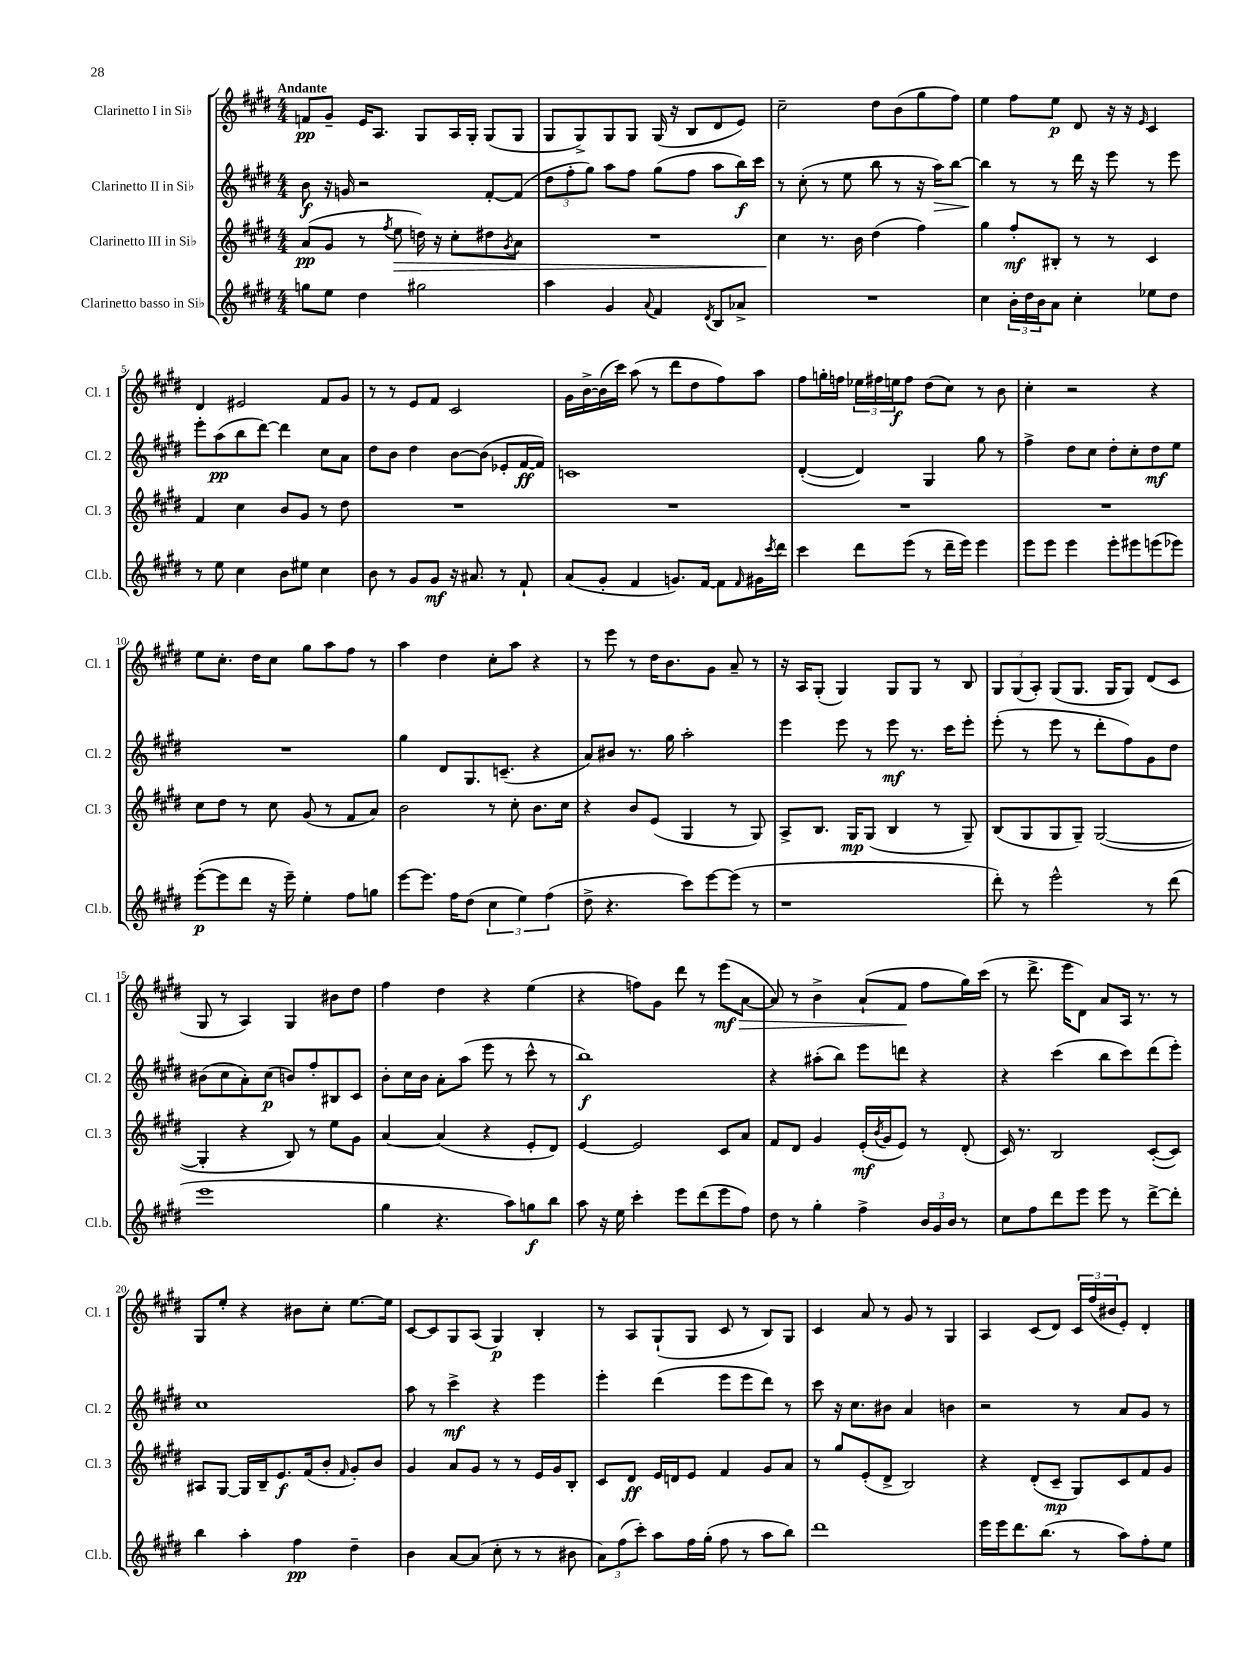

**kern	**dynam	**kern	**dynam	**kern	**dynam	**kern	**dynam
*part4	*part4	*part3	*part3	*part2	*part2	*part1	*part1
*staff4	*staff4	*staff3	*staff3	*staff2	*staff2	*staff1	*staff1
*I"Clarinetto basso in Si♭	*	*I"Clarinetto III in Si♭	*	*I"Clarinetto II in Si♭	*	*I"Clarinetto I in Si♭	*
*I'Cl.b.	*	*I'Cl. 3	*	*I'Cl. 2	*	*I'Cl. 1	*
*clefG2	*	*clefG2	*	*clefG2	*	*clefG2	*
*k[f#c#g#d#]	*	*k[f#c#g#d#]	*	*k[f#c#g#d#]	*	*k[f#c#g#d#]	*
*M4/4	*	*M4/4	*	*M4/4	*	*M4/4	*
=1	=1	=1	=1	=1	=1	=1	=1
!	!	!	!	!	!	!LO:TX:a:B:t=Andante	!
8ggn\L	.	(8a/L	pp	8b\	f	8fn/L	pp
8ee\J	.	8g#/J	.	16r	.	8g#~/J	.
.	.	.	.	16gn/	.	.	.
4dd#\	.	8r	.	2r	.	16e/KL	.
.	.	.	.	.	.	8.A/J	.
.	.	8qff#/	.	.	.	.	.
!	!	!	!LO:HP:b	!	!	!	!
.	.	8ee\	>	.	.	.	.
2gg#X\	.	16ddn\)	.	.	.	8G#/L	.
.	.	16r	.	.	.	.	.
.	.	8cc#'\L	.	.	.	16A/L	.
.	.	.	.	.	.	16G#'/JJ	.
.	.	8dd#X\	.	[8f#'/L	.	(8G#/L	.
.	.	8qg#/	.	.	.	.	.
.	.	8a\J	.	(8f#/J]	.	8G#/J	.
=2	=2	=2	=2	=2	=2	=2	=2
4aa\	.	1r	.	12dd#\L	.	8G#/L	.
.	.	.	.	12ff#'\	.	.	.
.	.	.	.	.	.	8G#^/)	.
.	.	.	.	12gg#\J)	.	.	.
4g#/	.	.	.	8aa\L	.	8G#/	.
.	.	.	.	8ff#\J	.	8G#/J	.
8qqa/	.	.	.	.	.	.	.
4f#/	.	.	.	(8gg#\L	.	(16G#/	.
.	.	.	.	.	.	16r	.
.	.	.	.	8ff#\J	.	8B/L	.
8qd#/	.	.	.	.	.	.	.
8B/L	.	.	.	8aa\L	.	8d#/	.
8a-X^/J	.	.	.	16bb\L)	f	8e/J)	.
.	.	.	.	16ccc#\JJ	.	.	.
=3	=3	=3	=3	=3	=3	=3	=3
1r	.	4cc#\	.	8r	.	2cc#~\	.
.	.	.	.	(8cc#'\	.	.	.
.	.	8.r	]	8r	.	.	.
.	.	.	.	8ee\	.	.	.
.	.	16b\	.	.	.	.	.
.	.	(4dd#\	.	8bb\	.	8dd#\L	.
.	.	.	.	8r	.	(8b\	.
.	.	4ff#\)	.	16r	.	8gg#\	.
!	!	!	!	!	!LO:HP:b	!	!
.	.	.	.	16aa\KL)	>	.	.
.	.	.	.	[8bb\J	.	8ff#\J)	.
=4	=4	=4	=4	=4	=4	=4	=4
4cc#\	.	4gg#\	.	4bb\]	.	4ee\	.
24b'\LL	.	8ff#'/L	mf	8r	]	8ff#\L	.
24dd#\	.	.	.	.	.	.	.
24b\J	.	.	.	.	.	.	.
8a\J	.	8B#X'/J	.	8r	.	8ee\J	p
4cc#'\	.	8r	.	16ddd#\	.	8d#/	.
.	.	.	.	16r	.	.	.
.	.	8r	.	8eee\	.	16r	.
.	.	.	.	.	.	16r	.
.	.	.	.	.	.	16qqe/	.
8ee-X\L	.	4c#/	.	8r	.	4c#/	.
8dd#\J	.	.	.	8eee\	.	.	.
!!LO:LB:g=z
=5	=5	=5	=5	=5	=5	=5	=5
8r	.	4f#/	.	8eee'\L	.	4d#/	.
8ee\	.	.	.	(8aa\	pp	.	.
4cc#\	.	4cc#\	.	8bb\	.	2e#X/	.
.	.	.	.	[8ddd#\J)	.	.	.
8b\L	.	8b/L	.	4ddd#\]	.	.	.
8ee#X\J	.	8g#/J	.	.	.	.	.
4cc#\	.	8r	.	8cc#\L	.	8f#/L	.
.	.	8dd#\	.	8a\J	.	8g#/J	.
=6	=6	=6	=6	=6	=6	=6	=6
8b\	.	1r	.	8dd#\L	.	8r	.
8r	.	.	.	8b\J	.	8r	.
8g#/L	.	.	.	4dd#\	.	8e/L	.
8g#/J	mf	.	.	.	.	8f#/J	.
16r	.	.	.	[8b\L	.	2c#/	.
8.a#X/	.	.	.	.	.	.	.
.	.	.	.	(8b\J]	.	.	.
8r	.	.	.	8e-X'/L	.	.	.
8f#`/	.	.	.	[16f#/L	ff	.	.
.	.	.	.	16f#/JJ])	.	.	.
=7	=7	=7	=7	=7	=7	=7	=7
(8a/L	.	1r	.	1cn	.	16g#\LL	.
.	.	.	.	.	.	[16b^\	.
8g#'/J	.	.	.	.	.	(16b\]	.
.	.	.	.	.	.	16ccc#\JJ)	.
4f#/	.	.	.	.	.	(8aa\	.
.	.	.	.	.	.	8r	.
8.gn/L)	.	.	.	.	.	8ddd#\L	.
.	.	.	.	.	.	8dd#\	.
[16f#/Jk	.	.	.	.	.	.	.
8f#\L]	.	.	.	.	.	8ff#\)	.
16qqf#/	.	.	.	.	.	.	.
16g#X\L	.	.	.	.	.	8aa\J	.
8qccc#/	.	.	.	.	.	.	.
16ddd#\JJ	.	.	.	.	.	.	.
=8	=8	=8	=8	=8	=8	=8	=8
4ccc#\	.	1r	.	([4d#'/	.	8ff#\L	.
.	.	.	.	.	.	16ggn'\L	.
.	.	.	.	.	.	16ffn\JJ	.
8ddd#\L	.	.	.	4d#/])	.	24ee-X\LL	.
.	.	.	.	.	.	24ff#X\	.
.	.	.	.	.	.	24een\J	f
(8eee\J	.	.	.	.	.	8ff#\J	.
8r	.	.	.	4G#/	.	(8dd#\L	.
16ddd#~\LL	.	.	.	.	.	8cc#\J)	.
16eee\JJ)	.	.	.	.	.	.	.
4eee\	.	.	.	8gg#\	.	8r	.
.	.	.	.	8r	.	8b\	.
=9	=9	=9	=9	=9	=9	=9	=9
8eee\L	.	1r	.	4ff#^\	.	4cc#'\	.
8eee\J	.	.	.	.	.	.	.
4eee\	.	.	.	8dd#\L	.	2r	.
.	.	.	.	8cc#\J	.	.	.
8eee'\L	.	.	.	8dd#'\L	.	.	.
8eee#X\	.	.	.	8cc#'\	.	.	.
(8eeen\	.	.	.	8dd#\	mf	4r	.
8eee-X\J)	.	.	.	8ee\J	.	.	.
!!LO:LB:g=z
=10	=10	=10	=10	=10	=10	=10	=10
([8eee'\L	p	8cc#\L	.	1r	.	8ee\L	.
8eee\]	.	8dd#\J	.	.	.	8.cc#'\J	.
8ddd#\J	.	8r	.	.	.	.	.
.	.	.	.	.	.	16dd#\KL	.
16r	.	8cc#\	.	.	.	8cc#\J	.
16eee~\)	.	.	.	.	.	.	.
4ee'\	.	(8g#/	.	.	.	8gg#\L	.
.	.	8r	.	.	.	8aa\	.
8ff#\L	.	8f#/L	.	.	.	8ff#\J	.
8ggn\J	.	8a/J)	.	.	.	8r	.
=11	=11	=11	=11	=11	=11	=11	=11
[8eee\L	.	2b\	.	4gg#\	.	4aa\	.
8.eee\J]	.	.	.	.	.	.	.
.	.	.	.	8d#/L	.	4dd#\	.
16ff#\KL	.	.	.	.	.	.	.
(8dd#\J	.	.	.	8.G#/	.	.	.
6cc#\	.	8r	.	.	.	8cc#'\L	.
.	.	.	.	(8.cn~/J	.	.	.
.	.	8cc#'\	.	.	.	8aa\J	.
6ee\)	.	.	.	.	.	.	.
.	.	8.b\L	.	4r	.	4r	.
(6ff#\	.	.	.	.	.	.	.
.	.	16cc#\Jk	.	.	.	.	.
=12	=12	=12	=12	=12	=12	=12	=12
8dd#^\	.	4r	.	8a/L)	.	8r	.
4.r	.	.	.	8b#X/J	.	8eee\	.
.	.	8b/L	.	8.r	.	8r	.
.	.	(8e/J	.	.	.	16dd#\KL	.
.	.	.	.	16gg#\	.	8.b\	.
8ccc#\L)	.	4G#/	.	2aa'\	.	.	.
[8eee\	.	.	.	.	.	8g#\J	.
(8eee\J]	.	8r	.	.	.	8a~/	.
8r	.	8G#/)	.	.	.	8r	.
=13	=13	=13	=13	=13	=13	=13	=13
1r	.	8A^/L	.	4eee\	.	16r	.
.	.	.	.	.	.	16A/KL	.
.	.	8.B/J	.	.	.	(8G#'/J	.
.	.	.	.	8eee\	.	4G#/)	.
.	.	16G#/KL	mp	.	.	.	.
.	.	(8G#/J	.	8r	.	.	.
.	.	4B/	.	8eee\	mf	8G#/L	.
.	.	.	.	8.r	.	8G#/J	.
.	.	8r	.	.	.	8r	.
.	.	.	.	16ccc#\KL	.	.	.
.	.	8G#~/)	.	8eee'\J	.	8B/	.
=14	=14	=14	=14	=14	=14	=14	=14
8ddd#'\)	.	(8B/L	.	(8eee'\	.	12G#/L	.
.	.	.	.	.	.	(12G#/	.
8r	.	8G#/	.	8r	.	.	.
.	.	.	.	.	.	12A'/J)	.
2eee^^\	.	8G#/	.	8eee\	.	(8G#/L	.
.	.	8G#~/J)	.	8r	.	8.G#/J	.
.	.	([2G#/	.	8ddd#'\L	.	.	.
.	.	.	.	.	.	16G#/KL	.
.	.	.	.	8ff#\)	.	8G#/J)	.
8r	.	.	.	8g#\	.	(8d#/L	.
(8ddd#\	.	.	.	8dd#\J	.	8c#/J	.
!!LO:LB:g=z
=15	=15	=15	=15	=15	=15	=15	=15
1eee	.	4G#'/]	.	(8b#X\L	.	8G#/	.
.	.	.	.	8cc#\	.	8r	.
.	.	4r	.	8a'\)	.	4A/)	.
.	.	.	.	(8cc#\J	p	.	.
.	.	8B/)	.	8bn/L)	.	4G#/	.
.	.	8r	.	8ff#'/	.	.	.
.	.	8ee\L	.	8B#X/	.	8b#X\L	.
.	.	8g#\J	.	8c#/J	.	8dd#\J	.
=16	=16	=16	=16	=16	=16	=16	=16
4gg#\	.	[4a/	.	8b'\L	.	4ff#\	.
.	.	.	.	16cc#\L	.	.	.
.	.	.	.	16b\JJ	.	.	.
4.r	.	(4a/]	.	8a'\L	.	4dd#\	.
.	.	.	.	(8aa\J	.	.	.
.	.	4r	.	8eee\	.	4r	.
8aa\L)	.	.	.	8r	.	.	.
8ggn\	f	8e'/L	.	8ccc#^^\	.	(4ee\	.
8bb\J	.	8d#/J)	.	8r	.	.	.
=17	=17	=17	=17	=17	=17	=17	=17
8aa\	.	[4e/	.	1bb)	f	4r	.
16r	.	.	.	.	.	.	.
16ee\	.	.	.	.	.	.	.
4ccc#'\	.	2e/]	.	.	.	8ffn\L)	.
.	.	.	.	.	.	8g#\J	.
8eee\L	.	.	.	.	.	8ddd#\	.
(8ddd#\	.	.	.	.	.	8r	.
!	!	!	!	!	!	!	!LO:HP:b
8eee\	.	8c#/L	.	.	.	(8eee\L	> mf
8ff#\J)	.	8a/J	.	.	.	[8a\J	.
=18	=18	=18	=18	=18	=18	=18	=18
8dd#\	.	8f#/L	.	4r	.	8a/])	.
8r	.	8d#/J	.	.	.	8r	.
4gg#'\	.	4g#/	.	(8aa#X'\L	.	4b^\	.
.	.	.	.	8bb\J)	.	.	.
4ff#^\	.	(16e'/LL	mf	8eee\L	.	(8a`/L	.
.	.	8qb/	.	.	.	.	.
.	.	16g#/J	.	.	.	.	.
.	.	8e/J)	.	8dddn\J	.	8f#/J	.
24b/LL	.	8r	.	4r	.	8ff#\L	]
24g#/	.	.	.	.	.	.	.
24b/JJ	.	.	.	.	.	.	.
8r	.	(8d#'/	.	.	.	16gg#\L)	.
.	.	.	.	.	.	(16ccc#\JJ	.
=19	=19	=19	=19	=19	=19	=19	=19
8cc#\L	.	16c#/)	.	4r	.	8r	.
.	.	8.r	.	.	.	.	.
8ff#\	.	.	.	.	.	8.ddd#^\	.
8ddd#\	.	2B/	.	(4ccc#\	.	.	.
.	.	.	.	.	.	16eee\KL	.
8eee\J	.	.	.	.	.	8d#\J)	.
8eee\	.	.	.	8bb\L	.	8a/L	.
8r	.	.	.	8ccc#\)	.	16A/Jk	.
.	.	.	.	.	.	8.r	.
[8ddd#^\L	.	([8c#'/L	.	(8ddd#\	.	.	.
8ddd#'\J]	.	8c#/J])	.	8eee'\J)	.	8r	.
!!LO:LB:g=z
=20	=20	=20	=20	=20	=20	=20	=20
4bb\	.	8A#X/L	.	1cc#	.	8G#/L	.
.	.	[8G#/J	.	.	.	8ee'/J	.
4aa'\	.	16G#/LL]	.	.	.	4r	.
.	.	16B~/J	.	.	.	.	.
.	.	8.e/	f	.	.	.	.
4ff#\	pp	.	.	.	.	8b#X\L	.
.	.	(16f#/k	.	.	.	.	.
.	.	8b'/J	.	.	.	8cc#'\J	.
.	.	16qqf#/	.	.	.	.	.
4dd#~\	.	8g#'/L)	.	.	.	[8.ee\L	.
.	.	8b/J	.	.	.	.	.
.	.	.	.	.	.	16ee\Jk]	.
=21	=21	=21	=21	=21	=21	=21	=21
4b\	.	4g#/	.	8aa\	.	[8c#/L	.
.	.	.	.	8r	.	8c#/]	.
[8a/L	.	8a/L	.	4ccc#^\	mf	8G#/	.
(8a/J]	.	8g#/J	.	.	.	(8A/J	.
8cc#'\	.	8r	.	4r	.	4G#/)	p
8r	.	8r	.	.	.	.	.
8r	.	16e/LL	.	4eee\	.	4B'/	.
.	.	16g#/J	.	.	.	.	.
8b#X\	.	8B'/J	.	.	.	.	.
=22	=22	=22	=22	=22	=22	=22	=22
12a\L)	.	8c#/L	.	4eee'\	.	8r	.
(12ff#\	.	.	.	.	.	.	.
.	.	8d#/J	ff	.	.	8A/L	.
12ccc#'\J)	.	.	.	.	.	.	.
8aa\L	.	16e/LL	.	(4ddd#\	.	(8G#`/	.
.	.	16dn/J	.	.	.	.	.
16ff#\L	.	8e/J	.	.	.	8G#/J	.
(16gg#'\JJ	.	.	.	.	.	.	.
8ff#\	.	4f#/	.	8eee\L	.	8c#/	.
8r	.	.	.	8eee\	.	8r	.
8aa\L	.	8g#/L	.	8ddd#\J)	.	8B/L)	.
8bb\J)	.	8a/J	.	8r	.	8G#/J	.
=23	=23	=23	=23	=23	=23	=23	=23
1ddd#	.	8r	.	8ccc#\	.	4c#/	.
.	.	8gg#/L	.	16r	.	.	.
.	.	.	.	8.cc#\L	.	.	.
.	.	(8e'/	.	.	.	8a/	.
.	.	8d#^/J	.	8b#X\J	.	8r	.
.	.	2B/)	.	4a/	.	8g#/	.
.	.	.	.	.	.	8r	.
.	.	.	.	4bn\	.	4G#/	.
=24	=24	=24	=24	=24	=24	=24	=24
16eee\LL	.	4r	.	2r	.	4A/	.
16eee\J	.	.	.	.	.	.	.
8.ddd#\	.	.	.	.	.	.	.
.	.	(8d#'/L	.	.	.	(8c#/L	.
(8.bb\J	.	.	.	.	.	.	.
.	.	8c#~/J	mp	.	.	8d#/J)	.
8r	.	8G#/L)	.	8r	.	24c#/LL	.
.	.	.	.	.	.	(24ff#/	.
.	.	.	.	.	.	24b#X/J	.
8aa\L)	.	8c#/	.	8a/L	.	8e'/J)	.
8ff#'\	.	8f#/	.	8g#/J	.	4d#'/	.
8ee\J	.	8g#/J	.	8r	.	.	.
==	==	==	==	==	==	==	==
*-	*-	*-	*-	*-	*-	*-	*-
